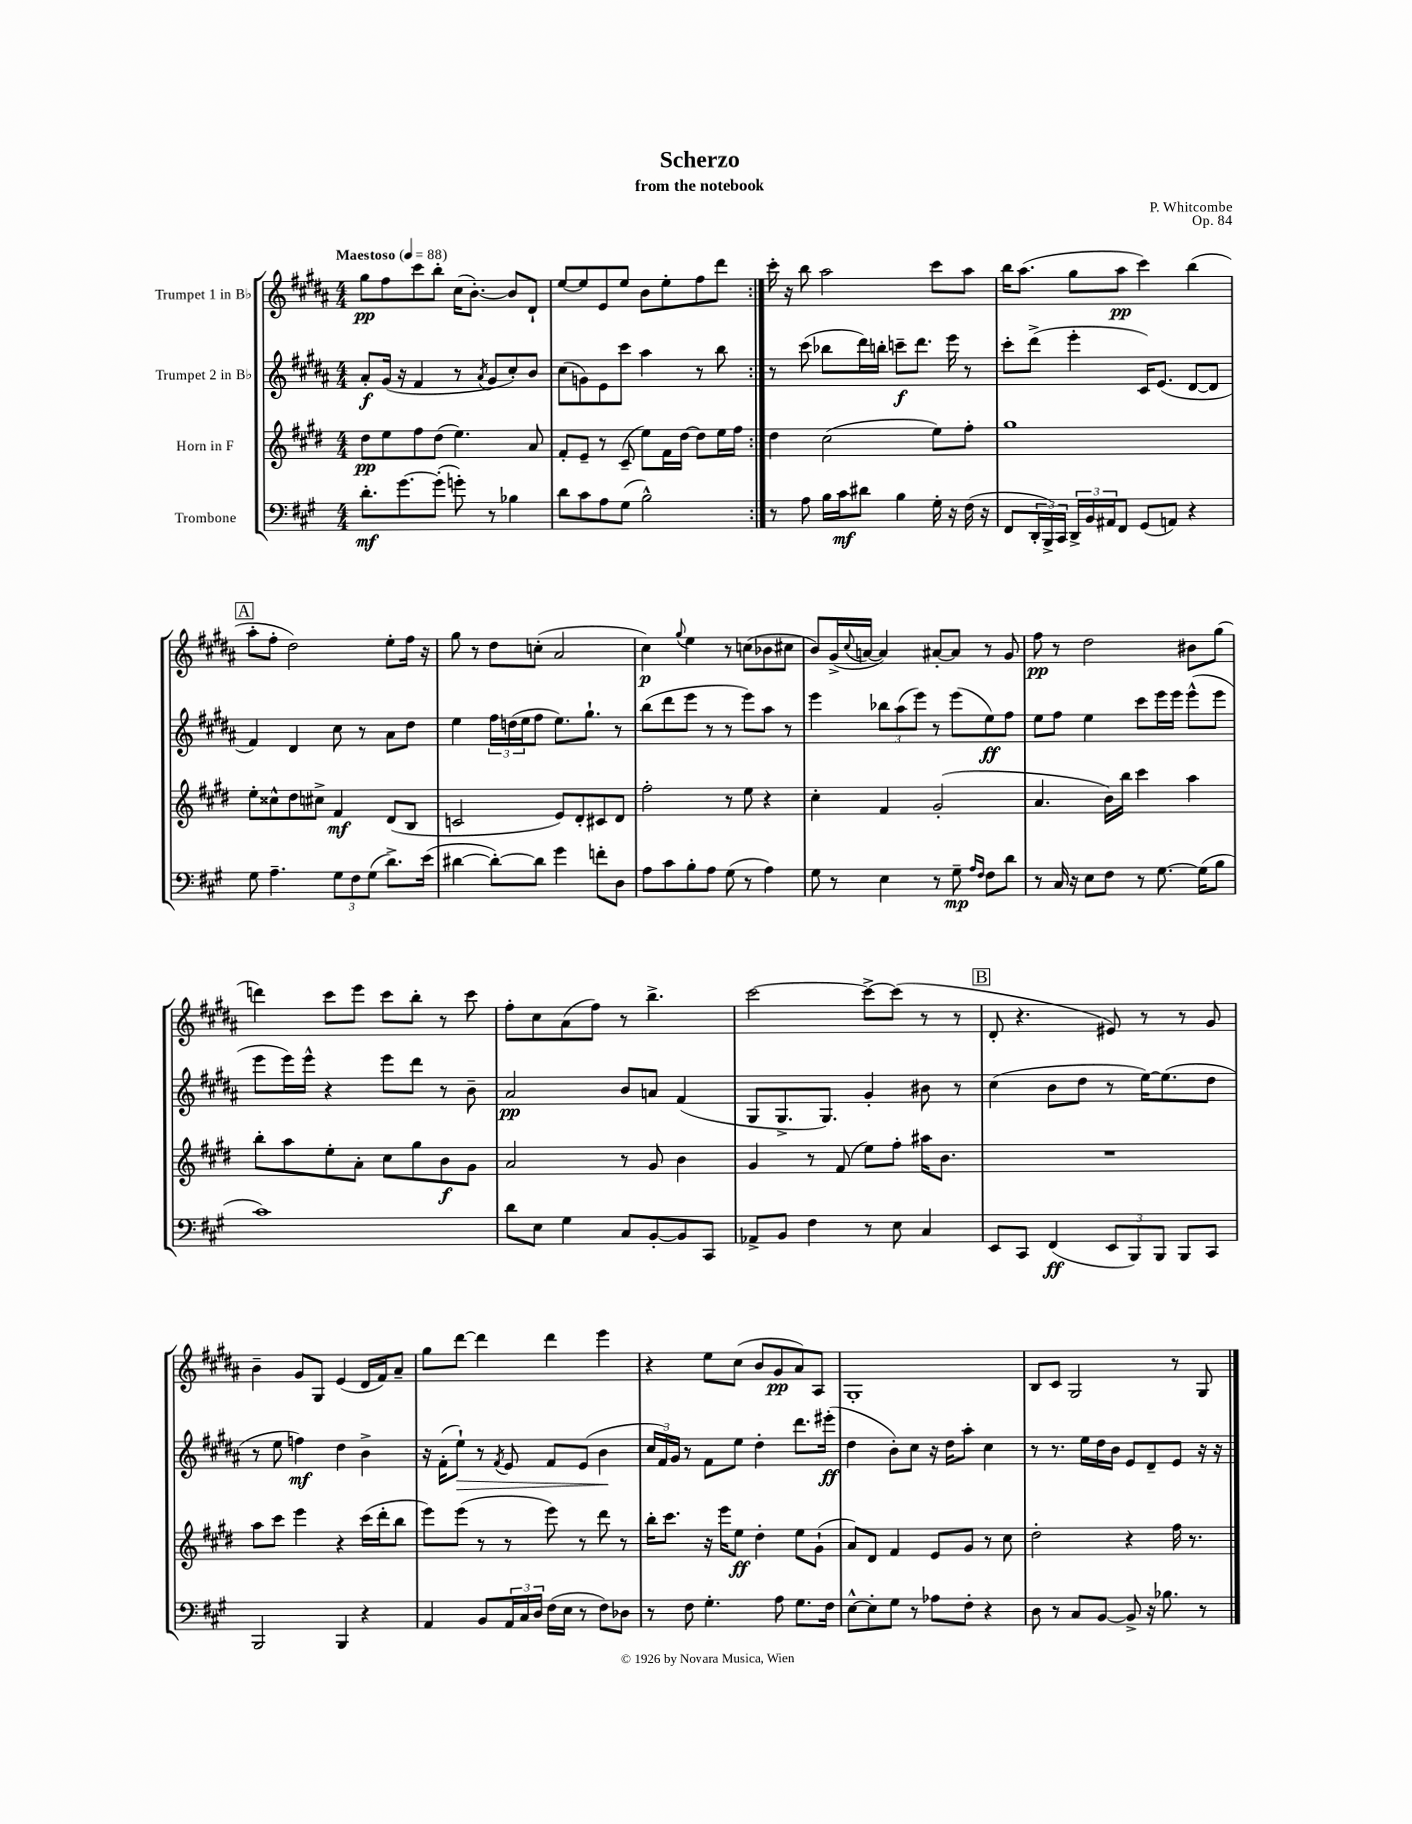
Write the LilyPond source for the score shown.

\header { title = "Scherzo" composer = "P. Whitcombe" subtitle = "from the notebook" opus = "Op. 84" }
<<
\new StaffGroup <<
\new Staff = "s0" \with { instrumentName = "Trumpet 1 in Bb" } {
    \clef treble \key b \major \numericTimeSignature \time 4/4 \tempo "Maestoso" 4 = 88
    \repeat volta 2 { gis''8\pp fis''8 cis'''8 b''8-. cis''16( b'8.~-.) b'8 dis'8-! |
    e''8~ e''8 e'8 e''8 b'8 e''8-. fis''8 dis'''8 | }
    cis'''16-. r16 b''8 ais''2 cis'''8 ais''8 |
    b''16 ais''8.( gis''8 ais''8\pp cis'''4) b''4( |
    \mark \markup { \box "A" } ais''8-. fis''8-. dis''2) e''8-. fis''16 r16 |
    gis''8 r8 dis''8 c''8-.( ais'2 |
    cis''4\p) \appoggiatura { gis''8 } e''4 r8 c''8( bes'8 cis''8 |
    b'8) gis'16->( \appoggiatura { cis''8 } a'16~ a'4) ais'8~-. ais'8 r8 gis'8 |
    fis''8\pp r8 dis''2 bis'8 gis''8( |
    d'''4) cis'''8 e'''8 cis'''8 b''8-. r8 cis'''8 |
    fis''8-. cis''8 ais'8( fis''8) r8 b''4.-> |
    cis'''2~ cis'''8~-> cis'''8( r8 r8 |
    \mark \markup { \box "B" } dis'8-. r4. eis'8) r8 r8 gis'8 |
    b'4-- gis'8 gis8 e'4( dis'16 fis'16) ais'8-- |
    gis''8 dis'''8~ dis'''4 dis'''4 e'''4 |
    r4 e''8 cis''8( b'8 gis'8\pp ais'8) ais8 |
    gis1-. |
    b8 cis'8 gis2 r8 gis8 \bar "|." |
}
\new Staff = "s1" \with { instrumentName = "Trumpet 2 in Bb" } {
    \clef treble \key b \major \numericTimeSignature \time 4/4
    \repeat volta 2 { ais'8-.\f gis'16( r16 fis'4 r8 \acciaccatura { ais'8 } gis'8 cis''8-.) b'8 |
    cis''8( g'8) e'8 cis'''8 ais''4 r8 b''8 | }
    r8 cis'''8( bes''8 dis'''16) b''16-. c'''8--\f dis'''8. e'''16 r8 |
    cis'''8-. dis'''8->( e'''4-. cis'16) e'8.( dis'8~ dis'8 |
    \mark \markup { \box "A" } fis'4) dis'4 cis''8 r8 ais'8 dis''8 |
    e''4 \tuplet 3/2 { fis''16 d''16( e''16 } fis''8 e''8.) gis''8.-! r8 |
    b''8( dis'''8 e'''8 r8 r8 e'''8) ais''8 r8 |
    e'''4 \tuplet 3/2 { bes''8 ais''8( e'''8) } r8 e'''8( e''8\ff) fis''8 |
    e''8 fis''8 e''4 cis'''8 e'''16 e'''16 e'''8-^( e'''8 |
    e'''8 e'''16) e'''16-^ r4 e'''8 dis'''8 r8 b'8-- |
    ais'2\pp b'8 a'8 fis'4( |
    gis8 gis8.-> gis8.) gis'4-. bis'8 r8 |
    \mark \markup { \box "B" } cis''4( b'8 dis''8 r8 e''16~) e''8.( dis''8 |
    r8 e''8 f''4\mf) dis''4 b'4-> |
    r16 fis'16-.( e''8-!\>) r8 \acciaccatura { fis'8 } e'8 fis'8 e'8( b'4\! |
    \tuplet 3/2 { cis''16 fis'16) gis'16 } r8 fis'8 e''8 dis''4-. dis'''8. eis'''16-.\ff( |
    dis''4 b'8-.) cis''8 r16 dis''16 ais''8-. cis''4 |
    r8 r8. e''16 dis''16 b'16 e'8 dis'8-- e'8 r16 r16 \bar "|." |
}
\new Staff = "s2" \with { instrumentName = "Horn in F" } {
    \clef treble \key e \major \numericTimeSignature \time 4/4
    \repeat volta 2 { dis''8\pp e''8 fis''8 dis''8( e''4.) a'8 |
    fis'8-. e'8-- r8 cis'8--( e''8) fis'16 dis''16~ dis''8 e''16 fis''16 | }
    dis''4 cis''2( e''8) fis''8-. |
    gis''1 |
    \mark \markup { \box "A" } e''8-. cisis''8-^ dis''8 cis''8-> fis'4\mf dis'8( b8 |
    c'2 e'8) dis'8-. cis'8 dis'8 |
    fis''2-. r8 e''8 r4 |
    cis''4-. fis'4 gis'2-.( |
    a'4. b'16) b''16 cis'''4 a''4 |
    b''8-. a''8 e''8-. a'8-. cis''8 gis''8 b'8\f gis'8 |
    a'2 r8 gis'8 b'4 |
    gis'4 r8 fis'8( e''8) fis''8-. ais''16 b'8. |
    \mark \markup { \box "B" } R1 |
    a''8 cis'''8 e'''4 r4 cis'''16( dis'''16-. b''8 |
    e'''8) e'''8( r8 r8 e'''8) r8 dis'''8 r8 |
    b''16-. cis'''8. r16 e'''16 e''8\ff dis''4-. e''8 gis'8-!( |
    a'8) dis'8 fis'4 e'8 gis'8 r8 cis''8 |
    dis''2-. r4 fis''16 r8. \bar "|." |
}
\new Staff = "s3" \with { instrumentName = "Trombone" } {
    \clef bass \key a \major \numericTimeSignature \time 4/4
    \repeat volta 2 { d'8.-.\mf gis'8.~ gis'8-.( g'8-.) r8 bes4 |
    d'8 cis'8 a8 gis8( b2-^) | }
    r8 a8 b16 cis'16\mf dis'8 b4 gis16-. r16 fis16( r16 |
    fis,8 \tuplet 3/2 { d,16-. b,,16->) cis,16 } \tuplet 3/2 { d,16-> b,16 ais,16 } fis,8 gis,8( a,8) r4 |
    \mark \markup { \box "A" } gis8 a4.-- \tuplet 3/2 { gis8 fis8 gis8( } d'8.->) e'16( |
    dis'4~ dis'8~-.) dis'8 gis'4 f'8-. d8 |
    a8 cis'8 b8-. a8 gis8( r8 a4) |
    gis8 r8 e4 r8 gis8--\mp \grace { a16 fis16 } fis8 d'8 |
    r8 cis16 r16 e8 fis8 r8 gis8.~ gis16( b8 |
    cis'1) |
    d'8 e8 gis4 cis8 b,8~-. b,8 cis,8 |
    aes,8-> b,8 fis4 r8 e8 cis4 |
    \mark \markup { \box "B" } e,8 cis,8 fis,4\ff( \tuplet 3/2 { e,8 b,,8) b,,8 } b,,8 cis,8 |
    b,,2 b,,4 r4 |
    a,4 b,8 \tuplet 3/2 { a,16 cis16 d16 } fis16( e16 r8 fis8) des8 |
    r8 fis8 gis4.-. a8 gis8. fis16 |
    e8~-^ e8-. gis8 r8 aes8 fis8-. r4 |
    d8 r8 cis8 b,8~ b,8-> r16 bes8. r8 \bar "|." |
}
>>
>>
\layout { \context { \Score \remove "Bar_number_engraver" } }
